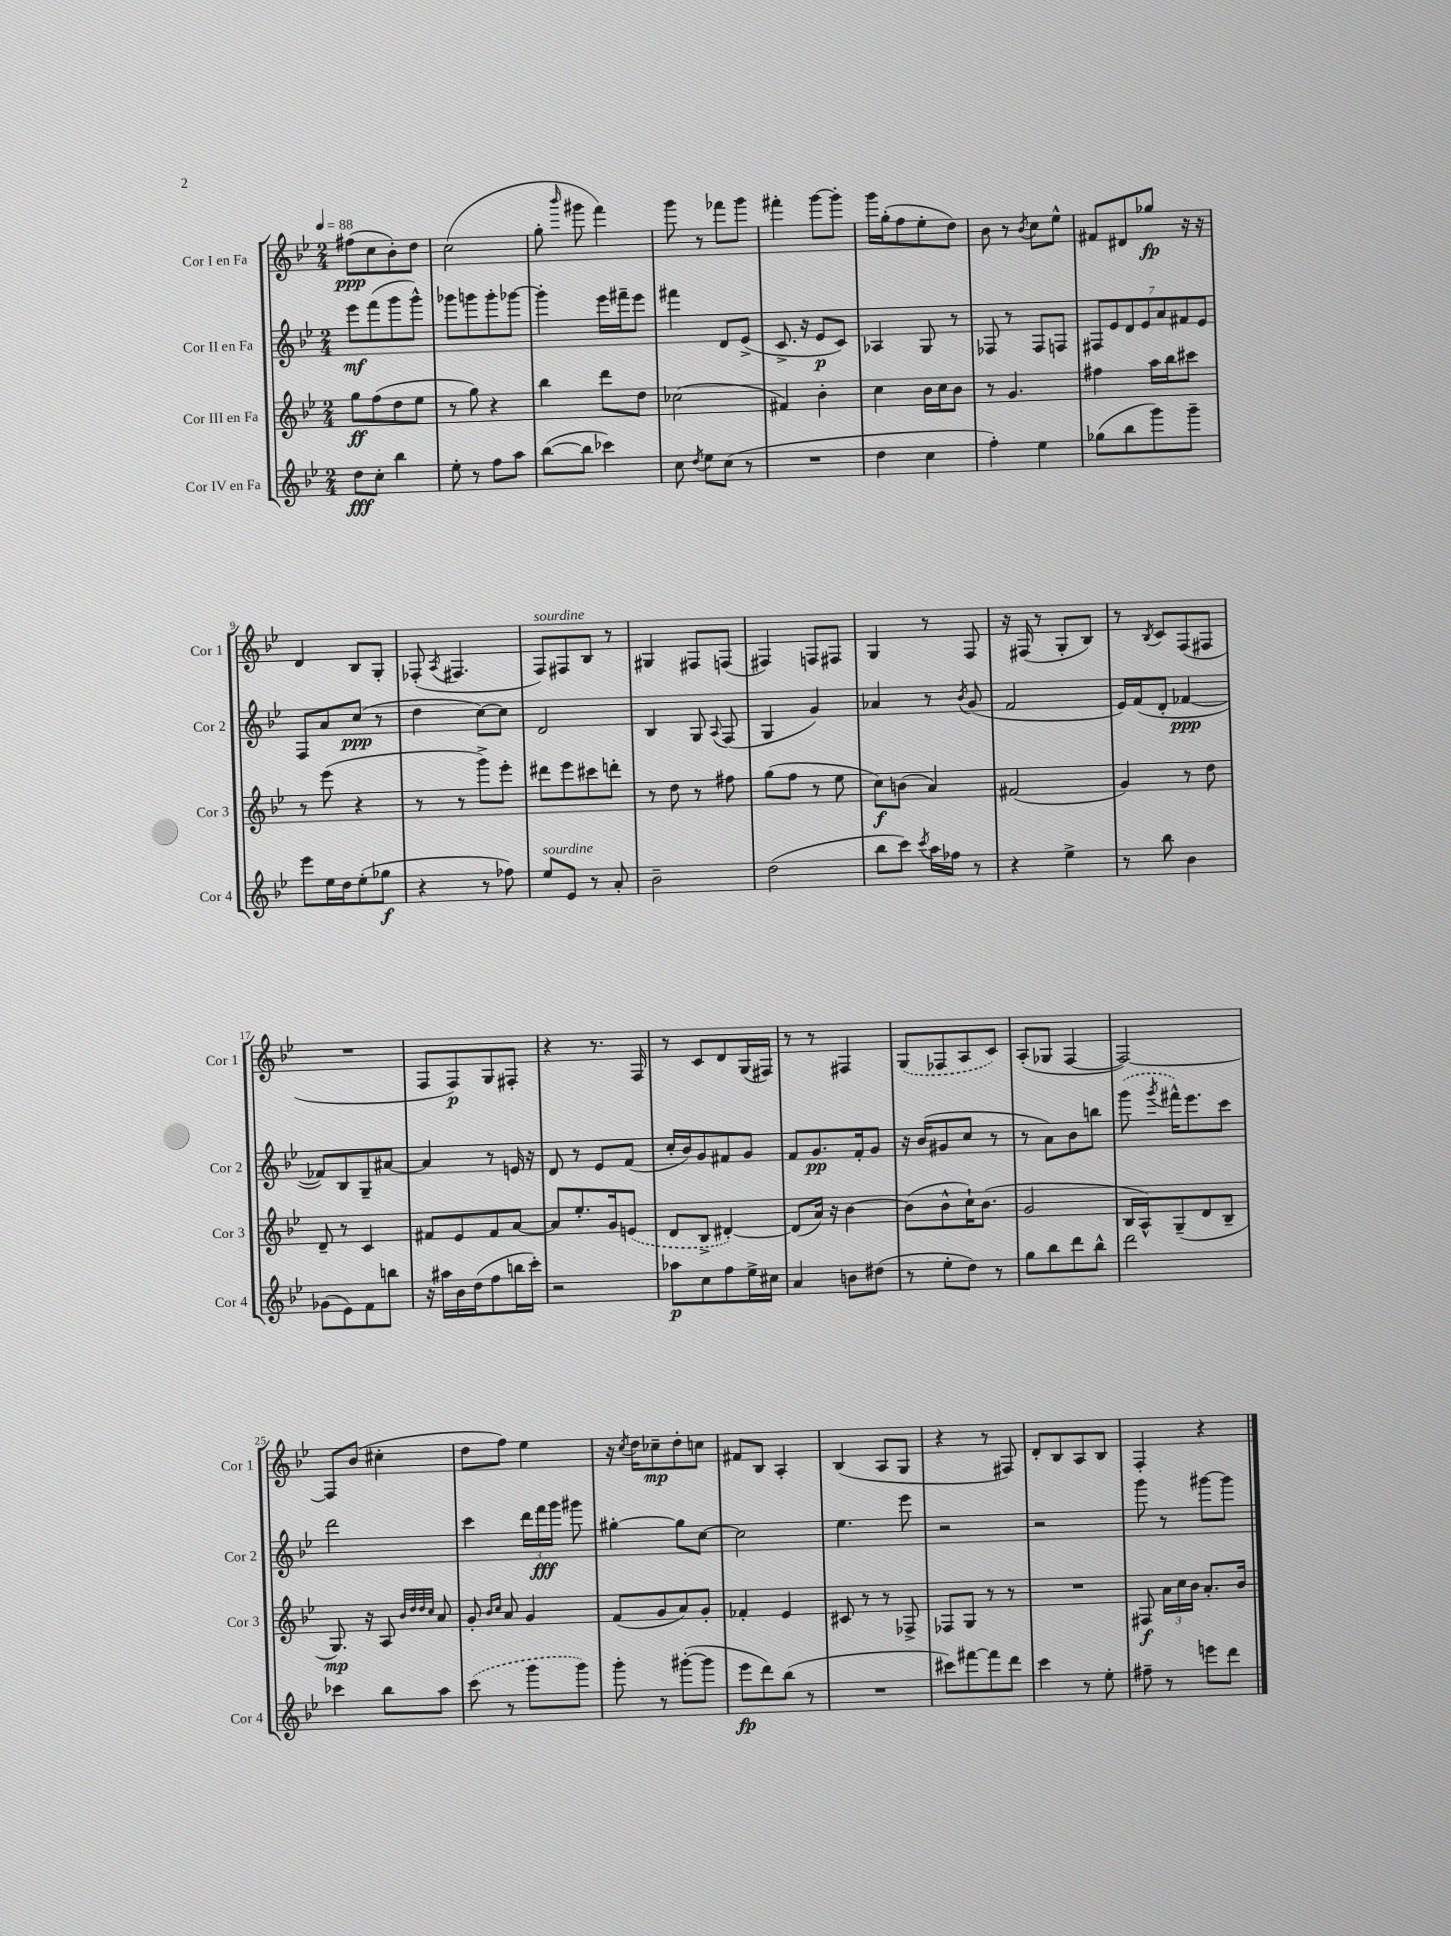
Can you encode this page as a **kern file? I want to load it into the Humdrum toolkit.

**kern	**kern	**kern	**kern
*staff4	*staff3	*staff2	*staff1
*clefG2	*clefG2	*clefG2	*clefG2
*k[b-e-]	*k[b-e-]	*k[b-e-]	*k[b-e-]
*M2/4	*M2/4	*M2/4	*M2/4
*MM88	*MM88	*MM88	*MM88
8dd\L	8gg\L	8eee-\L	(8ff#\L
8cc'\J	(8ff\	(8fff\	8cc\
4bb-\	8dd\	8ggg\	8b-'\)
.	8ee-\J	8ggg^^\J)	8dd\J
=	=	=	=
8ee-'\	8r	8ggg-\L	(2cc\
8r	8gg\)	8ggg\	.
8ff\L	4r	8ggg'\	.
8aa\J	.	[8ggg-\J	.
=	=	=	=
([8bb-\L	4bb-\	4ggg-'\]	8gg'\
.	.	.	16qqbbb-/
8bb-\]J	.	.	8ggg#\
4ccc-\)	8ddd\L	16eee-\LL	4fff\)
.	.	16fff#~\J	.
.	8dd\J	8eee-\J	.
=	=	=	=
8cc\	(2cc-\	4fff#\	8ggg\
8qdd/	.	.	.
8ee-\L	.	.	8r
(8cc\J	.	8d/L	8fff-\L
8r	.	(8e-^/J	8ggg\J
=	=	=	=
2r	4f#/)	8.c^/	4fff#'\
.	.	16r	.
.	4b-'\	8e-/L	[8ggg\L
.	.	8c/J)	8ggg'\]J
=	=	=	=
4dd\	4cc\	4A-/	16ggg\LL
.	.	.	(16gg'\J
.	.	.	8ff\
4cc\	16b-\LL	8G/	8ee-'\
.	16cc\J	.	.
.	8b-\J	8r	8dd\J)
=	=	=	=
4ff'\)	8r	8F-/	8b-\
.	4.g/	8r	8r
.	.	.	8qb-/
4ee-\	.	8F-/L	8cc\L
.	.	8F/J	8ee-^^\J
=	=	=	=
(8gg-\L	4ff#\	14F#/L	8f#/L
.	.	14e-/	.
8bb-\	.	.	8d#/
.	.	14d/	.
.	.	14e-/	.
8ggg\)	16aa\LL	.	8gg-/J
.	.	14a/	.
.	16bb-\J	.	.
.	.	14f#/	.
8ggg~\J	8ccc#\J	.	16r
.	.	14e-/J	.
.	.	.	16r
=	=	=	=
8eee-\L	8r	8F/L	4d/
16ee-\L	(8eee-\	8a/	.
16dd\J	.	.	.
(8ee-'\	4r	(8cc/J	8B-/L
8gg-\J	.	8r	8G'/J
=	=	=	=
4r	8r	4dd\	(8F-'/
.	.	.	8qA/
.	8r	.	4.F#/
8r	8ggg^\L)	[8cc\L)	.
8ff-\)	8eee-'\J	8cc\]J	.
=	=	=	=
8ee-/L	8ddd#\L	2d/	8F/L)
8e-/J	8eee-\	.	8F#/
8r	8ccc#\	.	8B-/J
8a'/	8ddd'\J	.	8r
=	=	=	=
2b-~\	8r	4B-/	4G#/
.	8dd\	.	.
.	8r	8G/	8F#/L
.	.	8qqA/	.
.	8ff#\	(8F/	(8F/J
=	=	=	=
(2dd\	(8gg\L	4G/	4F#/)
.	8ff\J	.	.
.	8r	4g/)	8F/L
.	8ee-\	.	8F#/J
=	=	=	=
8bb-\L	8cc\L)	4a-/	4G/
8ccc\J)	(8b\J	.	.
8qccc/	.	.	.
16aa\LL	4a/)	8r	8r
16ff-\JJ	.	.	.
.	.	8qb-/	.
8r	.	(8g/	8F/
=	=	=	=
4r	(2f#/	2f/	16r
.	.	.	(16F#/
.	.	.	8r
4ee-^\	.	.	8G'/L
.	.	.	8B-/J)
=	=	=	=
8r	4g/)	16e-/LL)	8r
.	.	(16f/J	.
.	.	.	8qB-/
8bb-\	.	8d'/J	8c/L
4b-\	8r	[4f-/	(8F/
.	8dd\	.	8F#/J
=	=	=	=
(8g-\L	8d~/	8f-/]L)	2r
8e-\)	8r	8B-/	.
8f\	4c/	8G~/	.
8bb\J	.	[8a#/J	.
=	=	=	=
16r	8f#/L	4a#/]	8F/L
16aa#\LL	.	.	.
16b-\	8e-/	.	8F/)
(16dd\J	.	.	.
8ff\	8f#/	8r	8G/
16bb\L	[8a/J	16e/	8F#'/J
16ccc'\JJ)	.	16r	.
=	=	=	=
2r	8a/]L	8d/	4r
.	8.ee-'/	8r	.
.	.	8e-/L	8.r
.	16g/k	.	.
.	(8e/J	(8f/J	.
.	.	.	16F/
=	=	=	=
8aa-\L	8d/L	16cc'/LL	8r
.	.	16b-/J)	.
8cc\	8B-^/J	8g/	8c/L
8ff\	[4d#'/)	8f#/	8d/
16ee-^\L	.	8g/J	(16G/L
16cc#\JJ	.	.	16F#/JJ)
=	=	=	=
4a/	(8d#/]L	8f/L	8r
.	16a/Jk)	8.g/	8r
.	16r	.	.
8b\L	[4b-\	.	4F#/
.	.	16f'/k	.
(8dd#\J	.	8g/J	.
=	=	=	=
8r	(8b-\]L	16r	(8G/L
.	.	(16b-/LK	.
8ee-'\L	8b-^^\	8g#/	8F-/
8dd\J)	16cc`\K)	8cc/J	8A/
.	(8.b-\J	.	.
8r	.	8r	8c/J)
=	=	=	=
8gg\L	2g/	8r	(8A'/L
8bb-\	.	8a\L)	8G-/J
8ddd\	.	8b-\	[4F/
8bb-^^\J	.	8bb\J	.
=	=	=	=
2ddd\	16B-/LL	(8ggg\	2F/_)
.	16A^^/J)	.	.
.	.	8qggg/	.
.	(8G~/	16fff#^^\LK)	.
.	.	8.eee-\	.
.	8d/	.	.
.	8B-~/J	8ccc\J	.
=	=	=	=
4ccc-\	8.G/)	2ddd\	8F/]L
.	.	.	(8b-/J
.	16r	.	.
8bb-\L	8A/	.	4cc#'\
.	32qqb-/LLL	.	.
.	32qqdd/	.	.
.	32qqdd/	.	.
.	32qqcc/JJJ	.	.
8aa\J	8a/	.	.
=	=	=	=
(8ccc\	8g'/	4ccc\	8dd\L
.	16qqb-/LL	.	.
.	16qqcc/JJ	.	.
8r	8a/	.	8ff\J)
8ggg\L	4g/	24ddd\LL	4ee-\
.	.	24fff\	.
.	.	24ggg\JJ	.
8ggg\J)	.	8ggg#\	.
=	=	=	=
8ggg'\	(8f/L	[4gg#'\	16r
.	.	.	8qcc/
.	.	.	16dd\LK
8r	8g/	.	8cc-~\
([8ggg#'\L	8a/)	8gg#\]L	8dd'\
8ggg#\]J	8g'/J	[8cc\J	8cc\J
=	=	=	=
8eee-\L	4f-'/	2cc\]	8f#/L
8ddd\)	.	.	8B-/J
(8bb-\J	4e-/	.	4A'/
8r	.	.	.
=	=	=	=
2r	8c#/	4.ee-\	(4B-/
.	8r	.	.
.	8r	.	8A/L
.	8F-^/	8eee-\	8G/J
=	=	=	=
8ccc#\L)	8F-/L	2r	4r
[8fff#\	8G/J	.	.
8fff#\]	8r	.	8r
8ddd\J	8r	.	8F#/)
=	=	=	=
4ccc\	2r	2r	8d'/L
.	.	.	8B-/
8r	.	.	8A/
8ee-'\	.	.	8B-/J
=	=	=	=
8ff#~\	8F#/	8ggg\	4F'/
8r	24a\LL	8r	.
.	24cc\	.	.
.	24b-\JJ	.	.
8eee\L	8.a'/L	[8ggg#\L	4r
8ddd\J	.	8ggg#\]J	.
.	16b-/Jk	.	.
==	==	==	==
*-	*-	*-	*-
